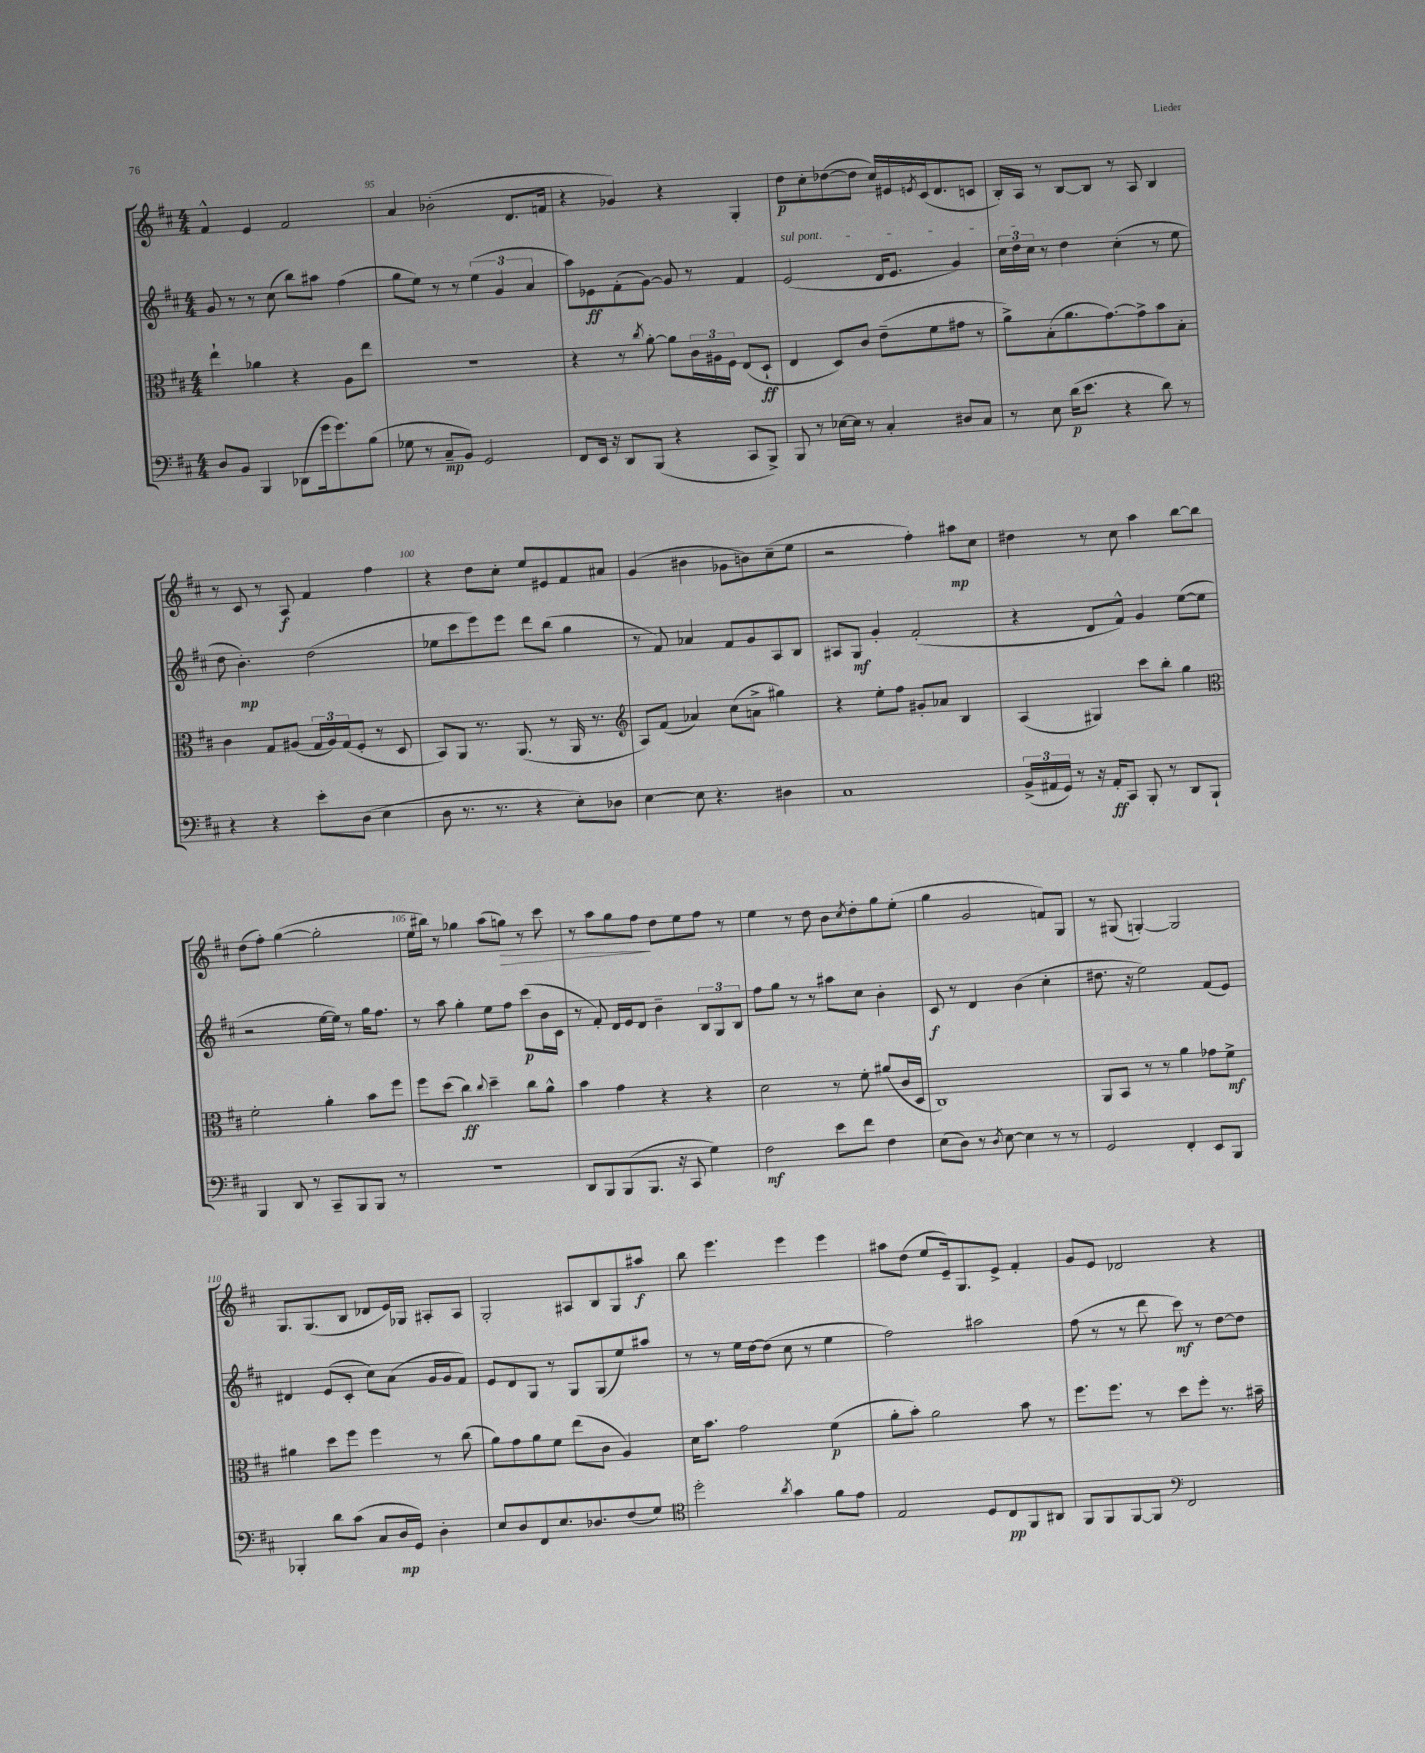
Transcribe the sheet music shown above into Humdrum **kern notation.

**kern	**dynam	**kern	**dynam	**kern	**dynam	**kern	**dynam
*part4	*part4	*part3	*part3	*part2	*part2	*part1	*part1
*staff4	*staff4	*staff3	*staff3	*staff2	*staff2	*staff1	*staff1
*clefF4	*	*clefC3	*	*clefG2	*	*clefG2	*
*k[f#c#]	*	*k[f#c#]	*	*k[f#c#]	*	*k[f#c#]	*
*M4/4	*	*M4/4	*	*M4/4	*	*M4/4	*
=94	=94	=94	=94	=94	=94	=94	=94
8D/L	.	4ee`\	.	8g/	.	4f#^^/	.
8BB/J	.	.	.	8r	.	.	.
4BBB/	.	4a-X\	.	8r	.	4e/	.
.	.	.	.	(8cc#\	.	.	.
(8DD-X\L	.	4r	.	8bb\L)	.	2f#/	.
16g\k	.	.	.	8aa#X\J	.	.	.
8.g\)	.	.	.	.	.	.	.
.	.	8A\L	.	(4ff#\	.	.	.
(8B\J	.	8ee\J	.	.	.	.	.
=95	=95	=95	=95	=95	=95	=95	=95
8G-X\	.	1r	.	8gg\L	.	4a/	.
8r	.	.	.	8ee\J)	.	.	.
8C#~/L	mp	.	.	8r	.	(2b-X'\	.
8BB/J)	.	.	.	8r	.	.	.
2GG/	.	.	.	(6ee\	.	.	.
.	.	.	.	6g/	.	.	.
.	.	.	.	.	.	8.d/L	.
.	.	.	.	6a/	.	.	.
.	.	.	.	.	.	16fn/Jk	.
=96	=96	=96	=96	=96	=96	=96	=96
8FF#/L	.	4r	.	8aa\L)	.	4r	.
16EE/Jk	.	.	.	8e-X\	ff	.	.
16r	.	.	.	.	.	.	.
8DD/L	.	8r	.	(8f#'\	.	4g-X/)	.
.	.	8qcc#/	.	.	.	.	.
(8BBB/J	.	[8a'\	.	[8g\J)	.	.	.
4r	.	8a\L]	.	8g/]	.	4r	.
.	.	24c#\L	.	8r	.	.	.
.	.	24A#X\	.	.	.	.	.
.	.	24F#\JJ	.	.	.	.	.
8CC#/L	.	(8E/L	.	4f#/	.	4G'/	.
8BBB^/J)	.	8D`/J	ff	.	.	.	.
=97	=97	=97	=97	=97	=97	=97	=97
!	!	!	!	!LO:TX:a:i:t=sul pont.	!	!	!
8BBB/	.	4E/	.	(2e/	.	8dd\L	p
8r	.	.	.	.	.	8cc#'\	.
[16E-X\LL	.	8D/L)	.	.	.	([8dd-X\	.
16E-\JJ]	.	.	.	.	.	.	.
8r	.	8c#/J	.	.	.	8dd-\J]	.
4C#'/	.	(8e~\L	.	16d/KL	.	16cc#/LL)	.
.	.	.	.	8.e/J	.	16e#X/	.
.	.	.	.	.	.	8qen/	.
.	.	8f#\	.	.	.	(16c#/J	.
.	.	.	.	.	.	8.d/	.
8D#X/L	.	8g#X\J	.	4g/)	.	.	.
8C#/J	.	8r	.	.	.	8cn/J	.
=98	=98	=98	=98	=98	=98	=98	=98
8r	.	8a^\L)	.	24cc#\LL	.	16B'/LL)	.
.	.	.	.	24dd\	.	.	.
.	.	.	.	.	.	16A/JJ	.
.	.	.	.	24cc#\JJ	.	.	.
8E\	.	(8B'\	.	8r	.	8r	.
(16d\KL	p	8.a\	.	4dd\	.	[8B/L	.
8.e\J	.	.	.	.	.	.	.
.	.	.	.	.	.	8B/J]	.
.	.	[8.g\)	.	.	.	.	.
4r	.	.	.	(4cc#'\	.	8r	.
.	.	8g^\]	.	.	.	8A/	.
8d\)	.	8b\	.	8r	.	4B/	.
8r	.	8B'\J	.	8ee\	.	.	.
!!LO:LB:g=z
=99	=99	=99	=99	=99	=99	=99	=99
4r	.	4c#\	.	8dd\	.	8r	.
.	.	.	.	4.b'\)	mp	8c#/	.
4r	.	8G/L	.	.	.	8r	.
.	.	(8A#X/J	.	.	.	8A/	f
8e'\L	.	24G/LL	.	(2dd\	.	4f#/	.
.	.	24A#/)	.	.	.	.	.
.	.	(24G/J	.	.	.	.	.
(8D\J	.	8F#'/J	.	.	.	.	.
4E\	.	8r	.	.	.	4ff#\	.
.	.	8D/	.	.	.	.	.
=100	=100	=100	=100	=100	=100	=100	=100
8D\	.	8BB/L)	.	8ee-X\L	.	4r	.
8.r	.	8AA/J	.	8ccc#\	.	.	.
.	.	8.r	.	8eee\)	.	8dd\L	.
8.r	.	.	.	.	.	.	.
.	.	.	.	8eee\J	.	8cc#'\J	.
.	.	(8.AA/	.	.	.	.	.
4r	.	.	.	8ddd\L	.	8ee/L	.
.	.	8r	.	(8bb\J	.	8e#X/	.
8E'\L)	.	16AA/	.	4gg\	.	8f#/	.
.	.	8.r	.	.	.	.	.
8D-X\J	.	.	.	.	.	8a#X/J	.
=101	=101	=101	=101	=101	=101	=101	=101
*	*	*clefG2	*	*	*	*	*
[4E\	.	8A/L)	.	8r	.	(4g/	.
.	.	(8f#/J	.	8f#/)	.	.	.
8E\]	.	4a-X/)	.	4a-X/	.	4b#X\	.
4.r	.	.	.	.	.	.	.
.	.	(8cc#\L	.	8f#/L	.	8g-X\L	.
.	.	8an^\J	.	8g/	.	8bn\)	.
4D#X\	.	4gg#X\)	.	8A/	.	(8cc#~\	.
.	.	.	.	8B/J	.	8ee\J	.
=102	=102	=102	=102	=102	=102	=102	=102
1C#	.	4r	.	8A#X/L	.	2r	.
.	.	.	.	8G/J	mf	.	.
.	.	8ee'\L	.	4g'/	.	.	.
.	.	8ff#\J	.	.	.	.	.
.	.	8g#X'/L	.	(2f#'/	.	4ff#'\)	.
.	.	8a-X/J	.	.	.	.	.
.	.	4B/	.	.	.	8aa#X\L	mp
.	.	.	.	.	.	8cc#\J	.
=103	=103	=103	=103	=103	=103	=103	=103
(24BB^/LL	.	(4A/	.	4r	.	4dd#X\	.
24AA#X/	.	.	.	.	.	.	.
24GG/JJ)	.	.	.	.	.	.	.
8r	.	.	.	.	.	.	.
16r	.	4G#X/)	.	8d/L	.	8r	.
16AA#'/KL	ff	.	.	.	.	.	.
8CC#/J	.	.	.	8f#^^/J)	.	8cc#\	.
8BBB'/	.	8ccc#\L	.	4g/	.	4aa\	.
8r	.	8bb'\J	.	.	.	.	.
8DD/L	.	4gg\	.	([8ee\L	.	[8bb\L	.
8BBB`/J	.	.	.	8ee\J]	.	8bb\J]	.
!!LO:LB:g=z
=104	=104	=104	=104	=104	=104	=104	=104
*	*	*clefC3	*	*	*	*	*
4BBB/	.	2f#'\	.	2r	.	(8dd\L	.
.	.	.	.	.	.	8ff#'\J)	.
8DD/	.	.	.	.	.	([4gg\	.
8r	.	.	.	.	.	.	.
8CC#~/L	.	4a'\	.	[16ee\LL	.	2gg'\]	.
.	.	.	.	16ee\JJ])	.	.	.
8BBB/	.	.	.	8r	.	.	.
8BBB/J	.	8b\L	.	16gg\KL	.	.	.
.	.	.	.	8.ff#\J	.	.	.
8r	.	8ff#\J	.	.	.	.	.
=105	=105	=105	=105	=105	=105	=105	=105
1r	.	8ff#\L	.	8r	.	16ee\LL	.
.	.	.	.	.	.	16bb#X\JJ)	.
.	.	(8dd\J	.	8aa\	.	8r	.
.	.	4cc#\)	ff	4gg'\	.	4gg-X\	.
.	.	8qqcc#/	.	.	.	.	.
.	.	4dd~\	.	8ee\L	.	(8aa\L	.
!	!	!	!	!	!	!	!LO:HP:b
.	.	.	.	8ff#\J	.	8ggn\J)	>
.	.	8cc#\L	.	(8ccc#\L	p	8r	.
.	.	8a^^\J	.	16b\L	.	8ccc#\	.
.	.	.	.	16c#\JJ	.	.	.
=106	=106	=106	=106	=106	=106	=106	=106
8DD/L	.	4b\	.	8r	.	8r	.
8BBB/	.	.	.	8f#'/)	.	8aa\L	.
(8BBB/	.	4g\	.	16d/LL	.	8gg\	.
.	.	.	.	16e/J	.	.	.
8.BBB/J	.	.	.	8d/J	.	8ff#\J	.
.	.	4r	.	4b~\	.	8dd\L	]
16r	.	.	.	.	.	.	.
8CC#/	.	.	.	.	.	8ee\	.
4G\)	.	4r	.	12B/L	.	8ff#\J	.
.	.	.	.	12G/	.	.	.
.	.	.	.	.	.	8r	.
.	.	.	.	12B/J	.	.	.
=107	=107	=107	=107	=107	=107	=107	=107
2F#\	mf	2d\	.	8ff#\L	.	4ee\	.
.	.	.	.	8gg\J	.	.	.
.	.	.	.	8r	.	8r	.
.	.	.	.	8r	.	8dd\	.
8e\L	.	8r	.	8aa#X\L	.	8b\L	.
.	.	.	.	.	.	8qcc#/	.
8f#\J	.	8f#'\	.	8cc#\J	.	8dd'\	.
4F#\	.	(8a#X/L	.	4b'\	.	8gg\	.
.	.	16c#/L	.	.	.	(8ee'\J	.
.	.	16D/JJ	.	.	.	.	.
=108	=108	=108	=108	=108	=108	=108	=108
(8E\L	.	1C#)	.	8c#/	f	4gg\	.
8D\J)	.	.	.	8r	.	.	.
8r	.	.	.	4d/	.	2g/	.
8qD/	.	.	.	.	.	.	.
[8E\	.	.	.	.	.	.	.
4E\]	.	.	.	(4b\	.	.	.
8r	.	.	.	4cc#'\	.	8fn/L)	.
8r	.	.	.	.	.	8G/J	.
=109	=109	=109	=109	=109	=109	=109	=109
2GG/	.	8AA/L	.	8.dd#X\	.	8r	.
.	.	8BB/J	.	.	.	(8G#X/	.
.	.	.	.	16r	.	.	.
.	.	8r	.	2ee\)	.	[4Gn'/)	.
.	.	8r	.	.	.	.	.
4FF#'/	.	4a\	.	.	.	2G/]	.
8EE/L	.	8g-X\L	.	(8f#/L	.	.	.
8BBB/J	.	8f#^\J	mf	8e/J)	.	.	.
!!LO:LB:g=z
=110	=110	=110	=110	=110	=110	=110	=110
4BBB-X'/	.	4a#X\	.	4d#X/	.	8.G/L	.
.	.	.	.	.	.	(8.G/	.
8d\L	.	8dd\L	.	(8e/L	.	.	.
(8c#\J	.	8ff#\J	.	8c#'/J	.	8B/J	.
8C#/L	.	4ff#\	.	8cc#\L)	.	8d-X/L	.
16D/L	mp	.	.	(8a\J	.	16e/L)	.
16GG/JJ)	.	.	.	.	.	16G-X/JJ	.
4D'\	.	8r	.	16g/LL	.	8A#X'/L	.
.	.	.	.	16g/J	.	.	.
.	.	(8cc#\	.	8f#/J)	.	8A#/J	.
=111	=111	=111	=111	=111	=111	=111	=111
8E/L	.	8a\L)	.	8e/L	.	2G'/	.
8D/	.	8g\	.	8d/	.	.	.
8FF#/	.	8a\	.	8G/J	.	.	.
8.E/	.	8f#\J	.	8r	.	.	.
.	.	(8ee\L	.	8G/L	.	8A#X/L	.
8.D-X/	.	.	.	.	.	.	.
.	.	8c#\J	.	(8G/	.	8B/	.
(8F#/	.	4A/)	.	8ee/)	.	8G/	.
8G/J)	.	.	.	8aa#X/J	.	8aa#X/J	f
=112	=112	=112	=112	=112	=112	=112	=112
*clefC4	*	*	*	*	*	*	*
2dd'\	.	16d\KL	.	8r	.	8bb\	.
.	.	8.b\J	.	.	.	.	.
.	.	.	.	8r	.	4.eee\	.
.	.	2g\	.	16ee\LL	.	.	.
.	.	.	.	[16dd\J	.	.	.
.	.	.	.	(8dd\J]	.	.	.
8qa/	.	.	.	.	.	.	.
4g\	.	.	.	8cc#\	.	4eee\	.
.	.	.	.	8r	.	.	.
8f#\L	.	(4f#\	p	4ee\	.	4eee\	.
8e\J	.	.	.	.	.	.	.
=113	=113	=113	=113	=113	=113	=113	=113
2E/	.	8a'\L	.	2ff#\)	.	8aa#X\L	.
.	.	8b'\J)	.	.	.	(8dd\J	.
.	.	2a\	.	.	.	8ee/L	.
.	.	.	.	.	.	16e~/k)	.
.	.	.	.	.	.	8.G/	.
8D/L	.	.	.	2aa#X\	.	.	.
8C#/	pp	.	.	.	.	8e^/J	.
8FF#/	.	8b\	.	.	.	4f#'/	.
8AA#X/J	.	8r	.	.	.	.	.
=114	=114	=114	=114	=114	=114	=114	=114
8FF#/L	.	8.ff#\L	.	(8ff#\	.	8g/L	.
8FF#/	.	.	.	8r	.	8e/J	.
.	.	8.ff#\J	.	.	.	.	.
[8FF#/	.	.	.	8r	.	2d-X/	.
8FF#/J]	.	8r	.	8ddd\	.	.	.
*clefF4	*	*	*	*	*	*	*
2FF#/	.	8dd\L	.	8ccc#\)	mf	.	.
.	.	8ff#'\J	.	8r	.	.	.
.	.	8.r	.	[8dd\L	.	4r	.
.	.	.	.	8dd\J]	.	.	.
.	.	16b#X~\	.	.	.	.	.
==	==	==	==	==	==	==	==
*-	*-	*-	*-	*-	*-	*-	*-
